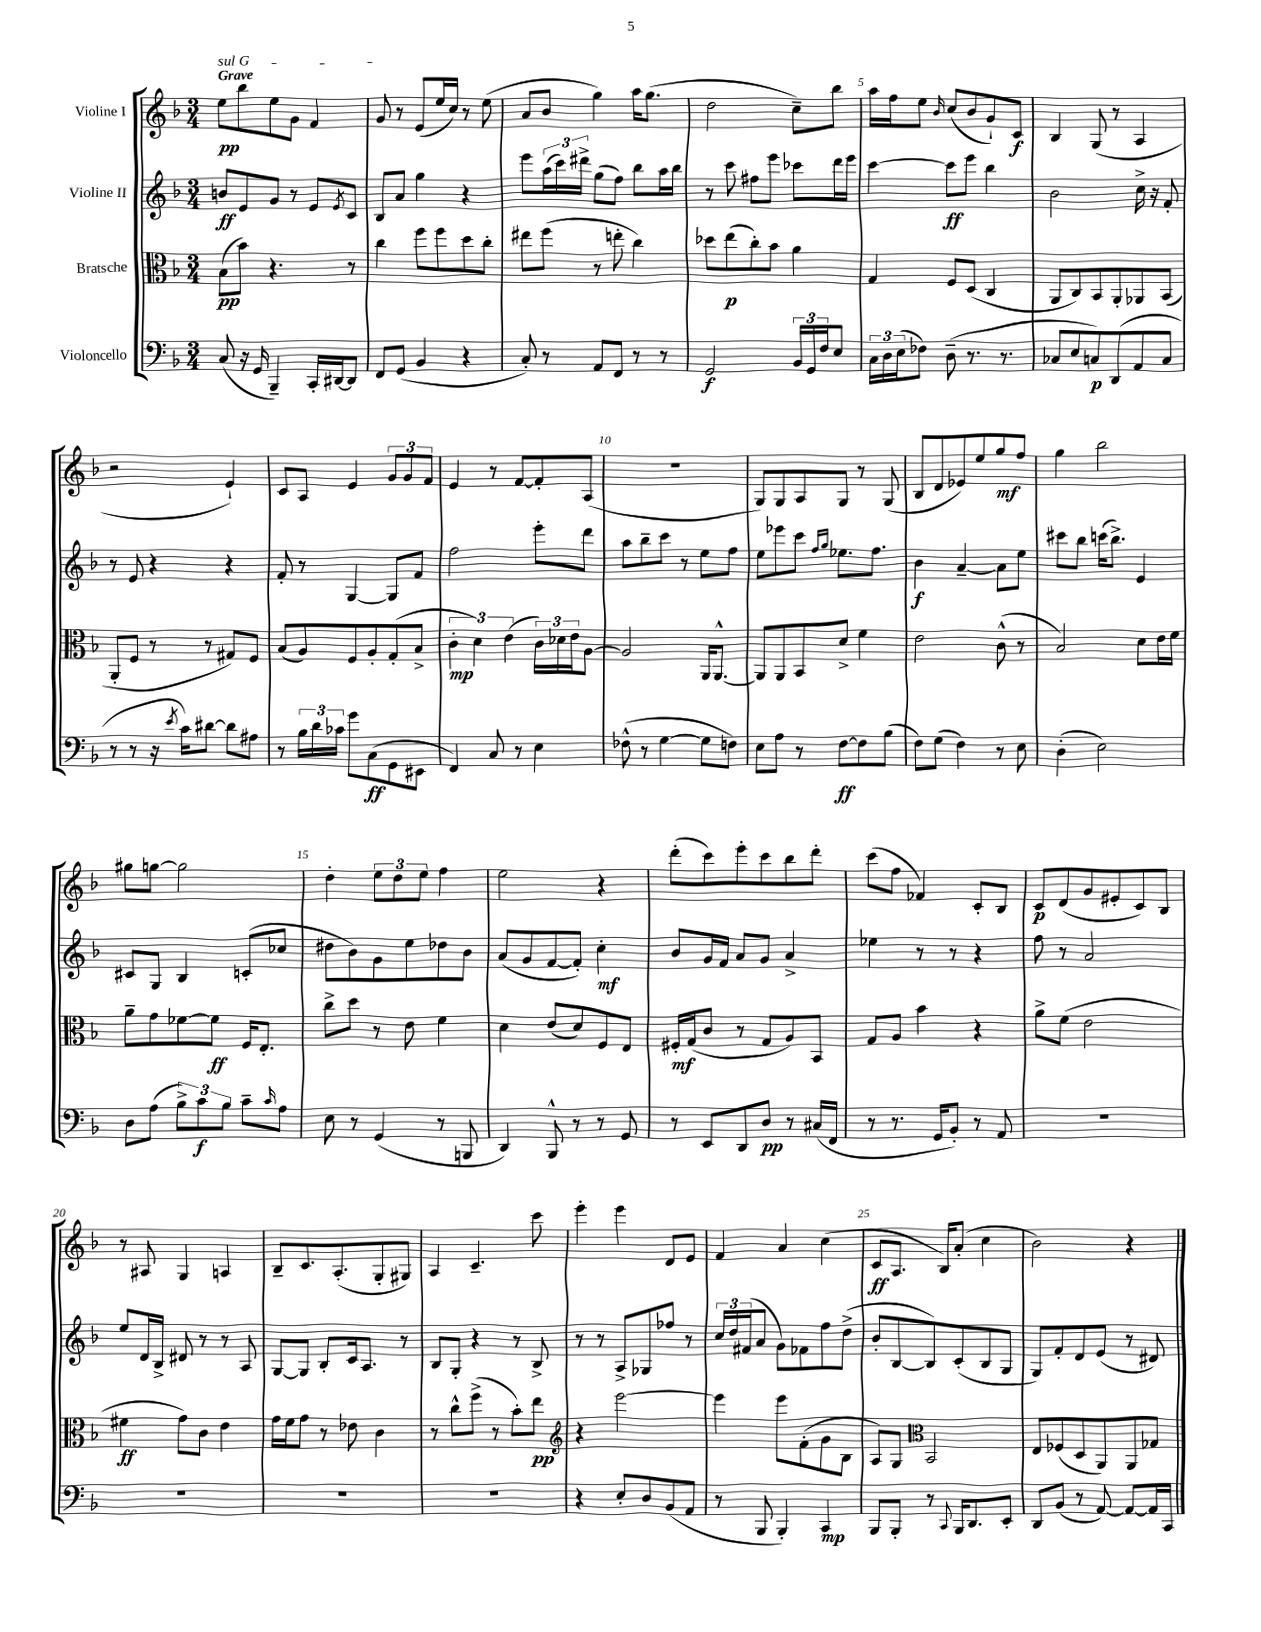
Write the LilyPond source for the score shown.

<<
\new StaffGroup <<
\new Staff = "s0" \with { instrumentName = "Violine I" } {
    \clef treble \key f \major \numericTimeSignature \time 3/4 \tempo "Grave"
    \once \override TextSpanner.bound-details.left.text = \markup { \italic "sul G" } e''8\pp\startTextSpan bes''8 e''8 g'8 f'4 |
    g'8\stopTextSpan r8 e'8( e''16 c''16) r8 e''8( |
    a'8 bes'8 g''4) a''16 g''8.( |
    d''2 c''8--) bes''8 |
    a''16 f''16 e''8 \grace { bes'16 } c''8( bes'8 g'8-!) c'8\f |
    bes4 g8( r8 a4 |
    r2 e'4-!) |
    c'8 a8 e'4 \tuplet 3/2 { g'8 g'8 f'8 } |
    e'4 r8 f'8~ f'8-. a8( |
    R2. |
    g8) g8 a8 g8 r8 g8( |
    bes8 d'8 ees'8) e''8 g''8\mf f''8 |
    g''4 bes''2 |
    gis''8 g''8~ g''2 |
    d''4-. \tuplet 3/2 { e''8 d''8 e''8 } f''4 |
    e''2 r4 |
    d'''8-.( c'''8) e'''8-. c'''8 bes''8 d'''8-. |
    c'''8( f''8 fes'4) c'8-. bes8 |
    c'8\p d'8( g'8 eis'8-. c'8) bes8 |
    r8 ais8 g4 a4 |
    bes8-- c'8. a8.-.( g8-. gis8) |
    a4 c'4.-- c'''8 |
    e'''4-. e'''4 d'8 e'8 |
    f'4 a'4 c''4( |
    c'8\ff a8. bes16) a'8-.( c''4 |
    bes'2) r4 \bar "|." |
}
\new Staff = "s1" \with { instrumentName = "Violine II" } {
    \clef treble \key f \major \numericTimeSignature \time 3/4
    b'8\ff e'8 g'8 r8 e'8 \acciaccatura { e'8 } c'8 |
    bes8 a'8 g''4 r4 |
    e'''8 \tuplet 3/2 { a''16( c'''16) dis'''16-> } g''8( f''8) bes''8 a''16 bes''16 |
    r8 c'''8 fis''8 e'''8 ces'''8 d'''16 e'''16 |
    c'''4~ c'''8\ff e'''8 bes''4 |
    bes'2 c''16-> r16 f'8-. |
    r8 e'8 r4 r4 |
    f'8-. r8 g4~ g8 f'8 |
    f''2 e'''8-. d'''8 |
    a''8 bes''8-- c'''8 r8 e''8 f''8 |
    e''8 ees'''8 c'''8 \grace { f''16 g''16 } ees''8. f''8. |
    bes'4\f a'4~-- a'8 e''8 |
    cis'''8 bes''8 c'''16( bes''8.->) e'4 |
    cis'8 g8 bes4 c'8-.( ces''8 |
    dis''8 bes'8) g'8 e''8 des''8 bes'8 |
    a'8( g'8 f'8~ f'8-.) c''4-.\mf |
    bes'8 g'16 f'16 a'8 g'8 a'4-> |
    ees''4 r8 r8 r4 |
    f''8 r8 a'2 |
    e''8 d'16 bes16-> dis'8 r8 r8 a8 |
    g8~ g8 bes8-. c'16 a8. r8 |
    bes8 g8-. r4 r8 bes8-> |
    r8 r8 a8-> ges8 fes''8 r8 |
    \tuplet 3/2 { c''16 d''16 fis'16( } a'8 g'8) fes'8 f''8 d''8->( |
    bes'8-. bes8~ bes8) c'8-.( bes8 g8 |
    g8) f'8-. d'8 e'8( r8 dis'8) \bar "|." |
}
\new Staff = "s2" \with { instrumentName = "Bratsche" } {
    \clef alto \key f \major \numericTimeSignature \time 3/4
    bes8\pp( bes'8) r4. r8 |
    c''4 f''8 f''8 d''8 c''8-. |
    eis''8 f''8( r8 e''8-. c''4) |
    des''8 e''8\p( c''8-.) bes'8 a'4 |
    g4 f8 d8( c4 |
    a,8 c8) bes,8 a,8-. aes,8 bes,8( |
    a,8-. f8 r8 r8 gis8) f8 |
    bes8( a8) f8 a8-. g8-.( bes8-> |
    \tuplet 3/2 { c'4-.\mp d'4) e'4( } \tuplet 3/2 { c'16) des'16 e'16 } a8~ |
    a2 a,16 a,8.~-^ |
    a,8 a,8 bes,8 d'8-> f'4 |
    e'2 c'8-^( r8 |
    bes2) d'8 e'16 f'16 |
    a'8-- g'8 fes'8~ fes'8\ff f16 e8.-. |
    c''8-> d''8 r8 e'8 f'4 |
    d'4 e'8( d'8) f8 e8 |
    fis16-.\mf g16( c'8 r8 g8 a8) bes,8 |
    g8 a8 bes'4 r4 |
    a'8-> f'8( e'2 |
    fis'4\ff g'8) c'8 e'4 |
    g'16 f'16 g'8 r8 ees'8 c'4 |
    r8 c''8-^ f''8->( r8 bes'8-.) e''8\pp |
    \clef treble r4 e'''2~ |
    e'''4 e'''8 f'8-.( g'8 bes8 |
    a8) g8 \clef alto bes,2 |
    e8 fes8( d8 a,8) a,8 ges8 \bar "|." |
}
\new Staff = "s3" \with { instrumentName = "Violoncello" } {
    \clef bass \key f \major \numericTimeSignature \time 3/4
    c8( r16 g,16 bes,,4--) c,16-. dis,16~ dis,8 |
    f,8 g,8( bes,4 r4 |
    c8-.) r8 a,8 f,8 r8 r8 |
    g,2\f \tuplet 3/2 { bes,16 g,16 f16 } e8 |
    \tuplet 3/2 { c16 d16 e16( } fes8) d8--( r8. r8. |
    ces8 e8 c8\p) d,8( a,8 c8 |
    r8 r8 r16 \acciaccatura { e'8 } c'16) dis'8~ dis'8 ais8 |
    r8 \tuplet 3/2 { bes16 d'16 ces'16 } g'8 c8\ff( g,8 eis,8 |
    f,4) c8 r8 e4 |
    fes8-^( r8 g4~ g8 f8) |
    e8 a8 r8 f8~\ff f8 bes8( |
    f8) g8( f4) r8 e8 |
    d4-.( e2) |
    d8 a8( \tuplet 3/2 { bes8->) c'8\f bes8 } c'8-- \grace { c'16 } a8 |
    e8 r8 g,4( r8 b,,8 |
    d,4) bes,,8-^ r8 r8 g,8 |
    r8 e,8 d,8 d8\pp r8 cis16( f,16 |
    r8 r8. g,16 bes,8-.) r8 a,8 |
    R2. |
    R2. |
    R2. |
    R2. |
    r4 e8-. d8 bes,8( a,8 |
    r8 bes,,8 bes,,4-.) c,4\mp |
    bes,,8 bes,,8-. r8 \appoggiatura { c,8 } bes,,16 d,8. e,8-. |
    d,8 bes,8( r8 a,8~) a,8~ a,16 c,16 \bar "|." |
}
>>
>>
\layout { \context { \Score \override BarNumber.break-visibility = ##(#f #t #t) barNumberVisibility = #(every-nth-bar-number-visible 5) } }
